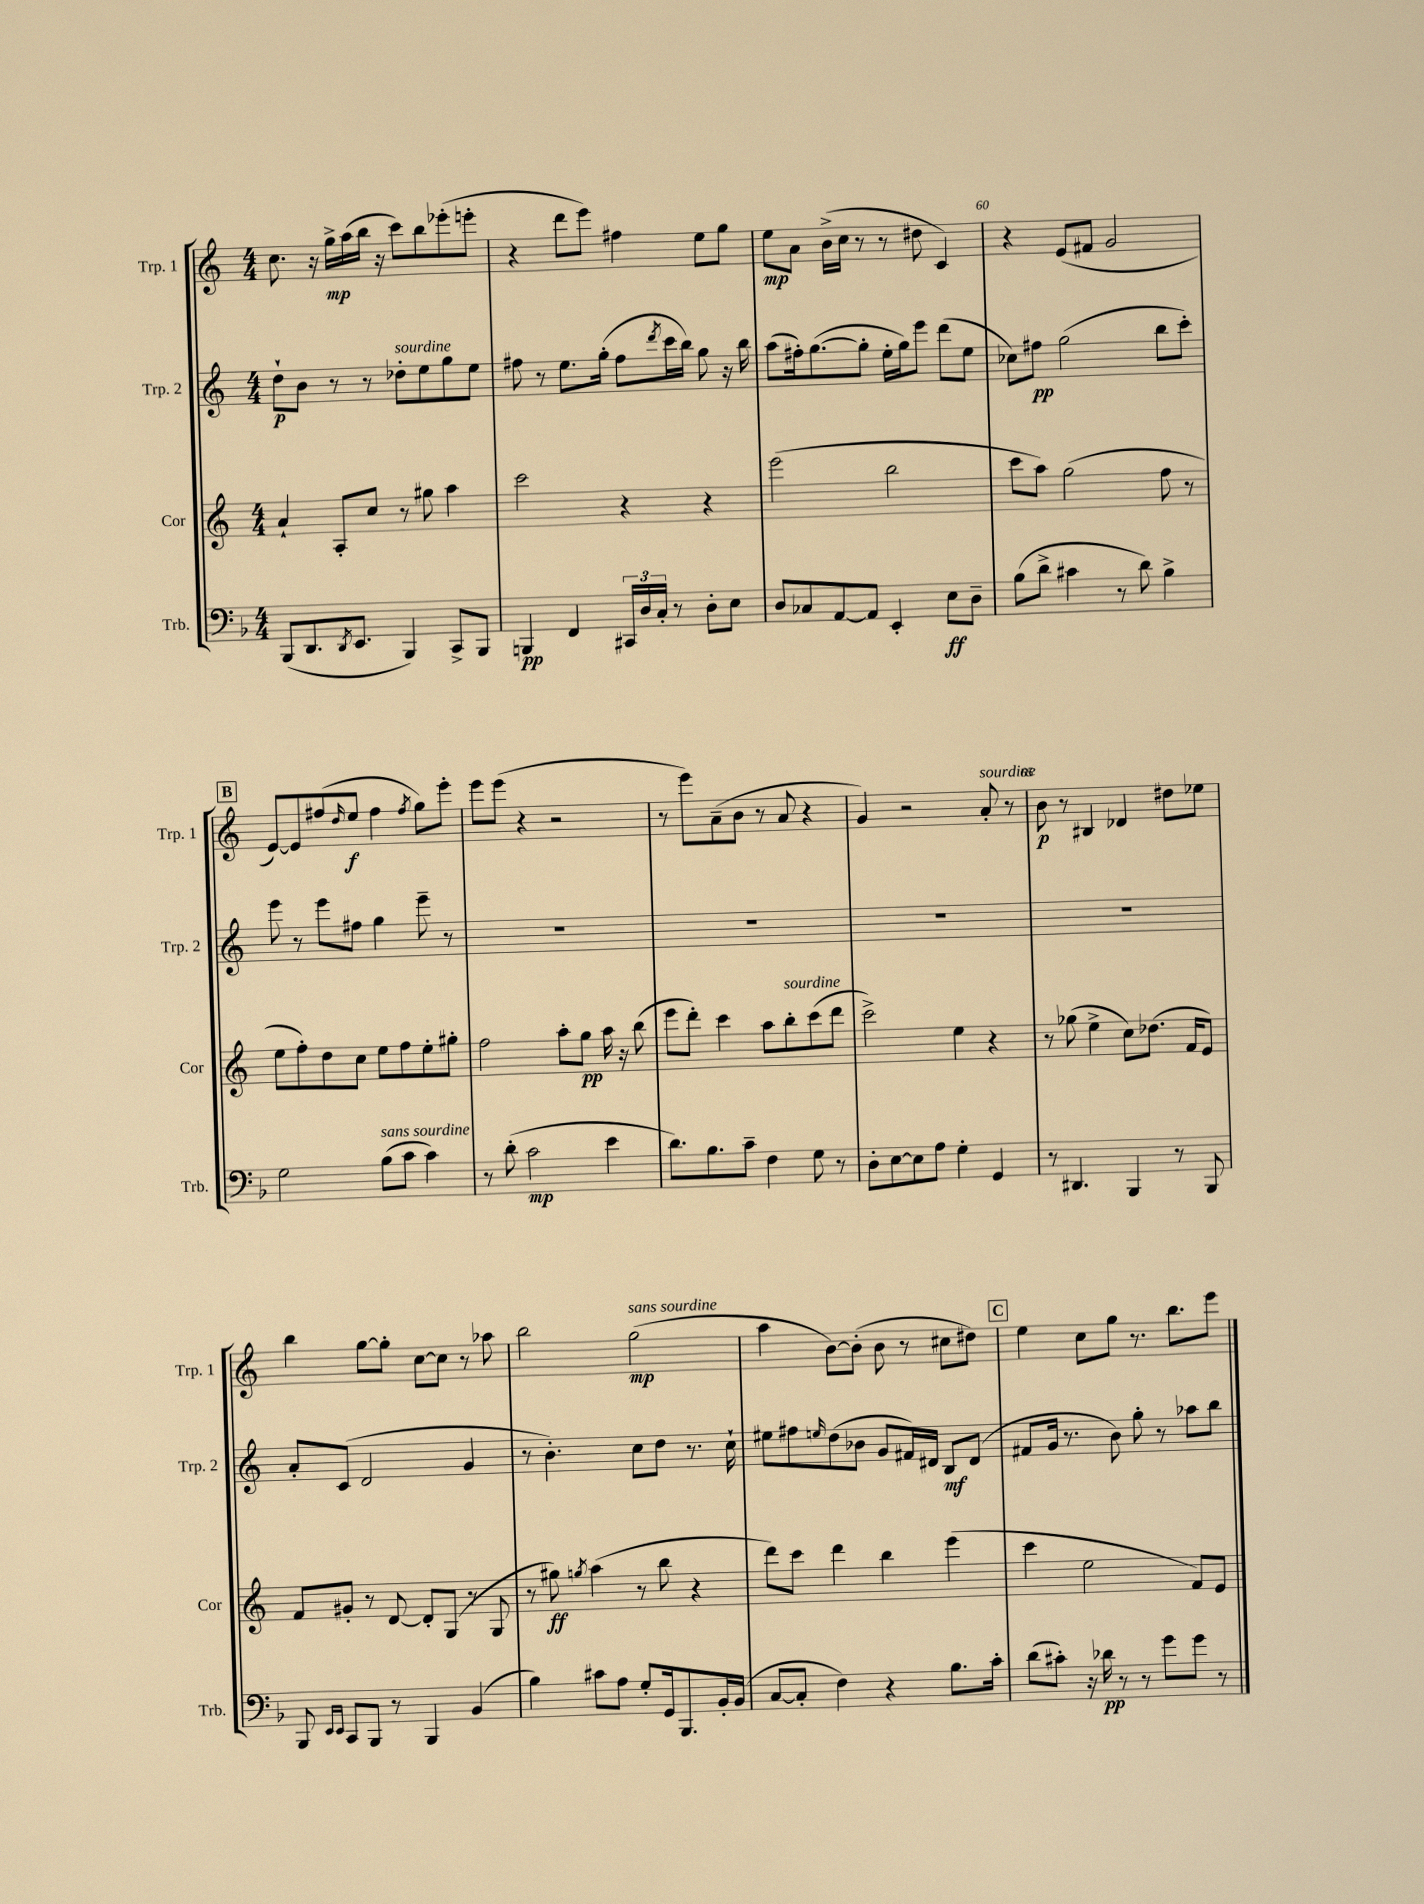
<<
\new StaffGroup <<
\new Staff = "s0" \with { instrumentName = "Trp. 1" shortInstrumentName = "Trp. 1" } {
    \clef treble \key c \major \numericTimeSignature \time 4/4
    c''8. r16 g''16->\mp a''16( b''16 r16 c'''8) b''8 ees'''8-.( e'''8-. |
    r4 d'''8 e'''8) fis''4 e''8 g''8 |
    e''8\mp a'8 b'16->( c''16 r8 r8 dis''8 c'4) |
    r4 e'8( fis'8 g'2 |
    \mark \markup { \box "B" } e'8~) e'8 fis''8( \grace { d''16 } e''8\f fis''4 \acciaccatura { fis''8 } g''8) e'''8-. |
    e'''8 e'''8( r4 r2 |
    r8 e'''8) a'8--( b'8 r8 a'8 r4 |
    g'4) r2 a'8-.^\markup { \italic "sourdine" } r8 |
    b'8\p r8 bis4 des'4 dis''8 ees''8 |
    b''4 g''8~ g''8-. c''8~ c''8 r8 aes''8 |
    b''2 g''2\mp^\markup { \italic "sans sourdine" }( |
    a''4 b'8~) b'8-.( b'8 r8 cis''8 dis''8) |
    \mark \markup { \box "C" } e''4 c''8 g''8 r8. b''8. e'''8 \bar "|." |
}
\new Staff = "s1" \with { instrumentName = "Trp. 2" shortInstrumentName = "Trp. 2" } {
    \clef treble \key c \major \numericTimeSignature \time 4/4
    d''8-!\p b'8 r8 r8 des''8-.^\markup { \italic "sourdine" } e''8 g''8 e''8 |
    fis''8 r8 e''8. g''16-.( fis''8 \acciaccatura { d'''8 } c'''16 b''16) g''8 r16 b''16 |
    a''8( fis''16-.) g''8.~( g''8-. e''16-. g''16) e'''8 d'''8( e''8 |
    ces''8) fis''8\pp g''2( b''8 c'''8-.) |
    \mark \markup { \box "B" } e'''8 r8 e'''8 fis''8 g''4 e'''8-- r8 |
    R1 |
    R1 |
    R1 |
    R1 |
    a'8-. c'8( d'2 g'4 |
    r8 b'4.-.) c''8 d''8 r8. c''16-! |
    eis''8 fis''8 \grace { e''16 } d''8( bes'8 g'8 fis'16) dis'16 b8\mf dis'8( |
    \mark \markup { \box "C" } fis'8 g'16 r8. b'8) g''8-. r8 aes''8 b''8 \bar "|." |
}
\new Staff = "s2" \with { instrumentName = "Cor" shortInstrumentName = "Cor" } {
    \clef treble \key c \major \numericTimeSignature \time 4/4
    a'4-! a8-. c''8 r8 gis''8 a''4 |
    c'''2 r4 r4 |
    e'''2( b''2 |
    c'''8 a''8) g''2( f''8 r8 |
    \mark \markup { \box "B" } e''8 f''8-.) d''8 c''8 e''8 f''8 e''8-. gis''8-. |
    f''2 a''8-. g''8\pp a''16 r16 b''8( |
    e'''8 d'''8-.) c'''4 a''8 b''8-.^\markup { \italic "sourdine" } c'''8( d'''8 |
    c'''2->) e''4 r4 |
    r8 ges''8( e''4-> c''8) des''8.( f'16 e'8) |
    f'8 gis'8-. r8 d'8~ d'8-. g8( r8 g8 |
    r8 gis''8\ff) \acciaccatura { g''8 } a''4( r8 b''8 r4 |
    d'''8) c'''8 d'''4 b''4 e'''4( |
    \mark \markup { \box "C" } c'''4 e''2 f'8) e'8 \bar "|." |
}
\new Staff = "s3" \with { instrumentName = "Trb." shortInstrumentName = "Trb." } {
    \clef bass \key f \major \numericTimeSignature \time 4/4
    bes,,8( d,8. \acciaccatura { d,8 } e,8. bes,,4) c,8-> bes,,8 |
    b,,4\pp f,4 \tuplet 3/2 { cis,16 d16 c16-. } r8 d8-. e8 |
    d8 ces8 a,8~ a,8 e,4-. e8\ff d8-- |
    bes8( d'8-> cis'4 r8 d'8) bes4-> |
    \mark \markup { \box "B" } g2 bes8^\markup { \italic "sans sourdine" }( c'8 c'4) |
    r8 d'8-.( c'2\mp e'4 |
    d'8.) bes8. c'8-- f4 g8 r8 |
    d8-. e8~ e8 a8 g4-. g,4 |
    r8 dis,4. bes,,4 r8 bes,,8 |
    bes,,8 \grace { e,16 e,16 } c,8 bes,,8 r8 bes,,4 bes,4( |
    bes4) cis'8 a8 g8-. g,16 bes,,8. bes,16-. bes,16( |
    c8~ c8-. f4) r4 bes8. c'16-. |
    \mark \markup { \box "C" } d'8( cis'8-.) r16 des'16\pp r8 r8 g'8 g'8 r8 \bar "|." |
}
>>
>>
\layout { \context { \Score currentBarNumber = #57 \override BarNumber.break-visibility = ##(#f #t #t) barNumberVisibility = #(every-nth-bar-number-visible 5) } }
